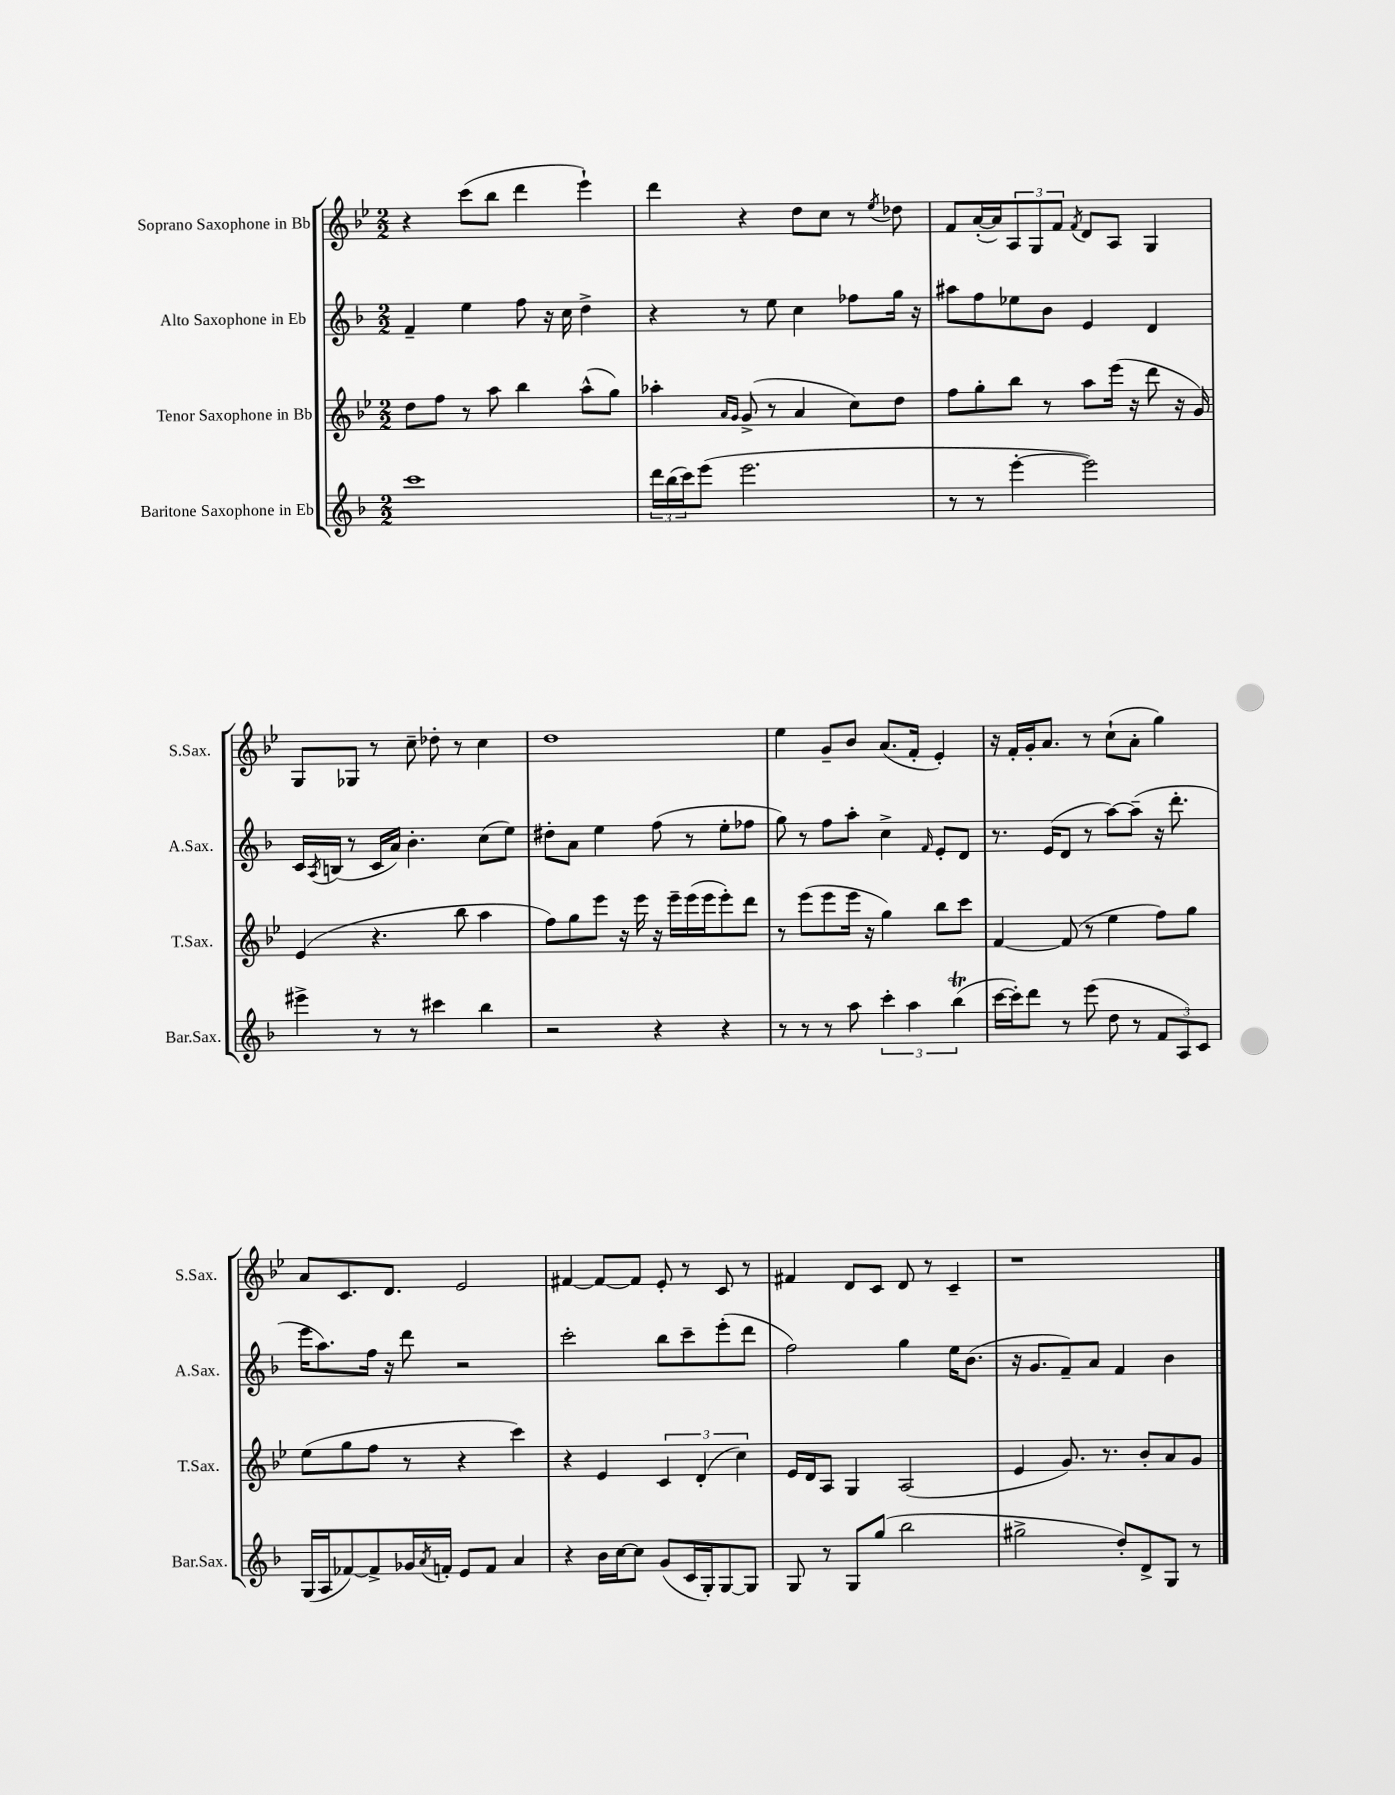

**kern	**kern	**kern	**kern
*staff4	*staff3	*staff2	*staff1
*clefG2	*clefG2	*clefG2	*clefG2
*k[b-]	*k[b-e-]	*k[b-]	*k[b-e-]
*M2/2	*M2/2	*M2/2	*M2/2
1ccc	8dd	4f~	4r
.	8ff	.	.
.	8r	4ee	(8ccc
.	8aa	.	8bb-
.	4bb-	8ff	4ddd
.	.	16r	.
.	.	16cc	.
.	(8aa^^	4dd^	4eee-`)
.	8gg)	.	.
=	=	=	=
24ddd	4aa-'	4r	4ddd
(24bb-	.	.	.
24ccc)	.	.	.
(8eee	.	.	.
.	16qqa	.	.
.	16qqg	.	.
2.eee	(8g^	8r	4r
.	8r	8ee	.
.	4a	4cc	8dd
.	.	.	8cc
.	8cc)	8ff-	8r
.	.	.	8qee-
.	8dd	16gg	8dd-
.	.	16r	.
=	=	=	=
8r	8ff	8aa#	8f
8r	8gg'	8ff	([16a'
.	.	.	16a])
[4eee'	8bb-	8ee-	12A
.	.	.	12G
.	8r	8b-	.
.	.	.	12f
.	.	.	8qf
2eee])	8aa	4e	8d
.	(16eee-	.	8A
.	16r	.	.
.	8ddd	4d	4G
.	16r	.	.
.	16g)	.	.
=	=	=	=
4eee#^	(4e-	16c	8G
.	.	8qA	.
.	.	(16B	.
.	.	8r	8G-
8r	4.r	16c	8r
.	.	16a)	.
8r	.	4.b-'	8cc~
4ccc#	.	.	8dd-'
.	8bb-	.	8r
4bb-	4aa	(8cc	4cc
.	.	8ee)	.
=	=	=	=
2r	8ff)	8dd#'	1dd
.	8gg	8a	.
.	8eee-	4ee	.
.	16r	.	.
.	16eee-	.	.
4r	16r	(8ff	.
.	16eee-~	.	.
.	(16eee-	8r	.
.	16eee-	.	.
4r	8eee-')	8ee'	.
.	8ddd	8ff-	.
=	=	=	=
8r	8r	8gg)	4ee-
8r	(8eee-	8r	.
8r	8eee-	8ff	8g~
8aa	16eee-	8aa'	8b-
.	16r	.	.
6ccc'	4gg)	4cc^	(8.a
6aa	.	.	.
.	.	.	16f'
.	.	16qqf	.
.	8bb-	8e'	4e-')
(6bb-	.	.	.
.	8ccc	8d	.
=	=	=	=
[16ccc	[4f	8.r	16r
16ccc'])	.	.	16f'
8ddd	.	.	16g'
.	.	(16e	8.a
8r	(8f]	8d	.
(8eee	8r	8r	8r
8dd	4ee-	[8aa)	(8cc`
8r	.	(8aa~]	8a'
12f	8ff)	16r	4gg)
.	.	8.ddd'	.
12A)	.	.	.
.	8gg	.	.
12c	.	.	.
=	=	=	=
(16G	(8ee-	16eee	8a
16A	.	8.aa)	.
[8f-)	8gg	.	8.c
8f-^]	8ff	16ff	.
.	.	16r	8.d
16g-	8r	8ddd	.
8qa	.	.	.
16f'	.	.	.
8e	4r	2r	2e-
8f	.	.	.
4a	4ccc)	.	.
=	=	=	=
4r	4r	2ccc'	[4f#
16b-	4e-	.	8f#_
[16cc	.	.	.
8cc]	.	.	8f#]
(8g	6c	8bb-	8e-'
16c	.	8ccc~	8r
.	(6d'	.	.
16G')	.	.	.
[8G	.	(8eee'	8c
.	6cc)	.	.
8G]	.	8ddd	8r
=	=	=	=
8G	16e-	2ff)	4f#
.	16d	.	.
8r	8A	.	.
8G	4G	.	8d
(8gg	.	.	8c
2bb-	(2A	4gg	8d
.	.	.	8r
.	.	16ee	4c~
.	.	(8.b-	.
=	=	=	=
2gg#^	4e-	16r	1r
.	.	8.g	.
.	8.g)	8f~)	.
.	.	8a	.
.	8.r	.	.
8dd')	.	4f	.
8d^	8b-'	.	.
8G	8a	4b-	.
8r	8g	.	.
==	==	==	==
*-	*-	*-	*-
